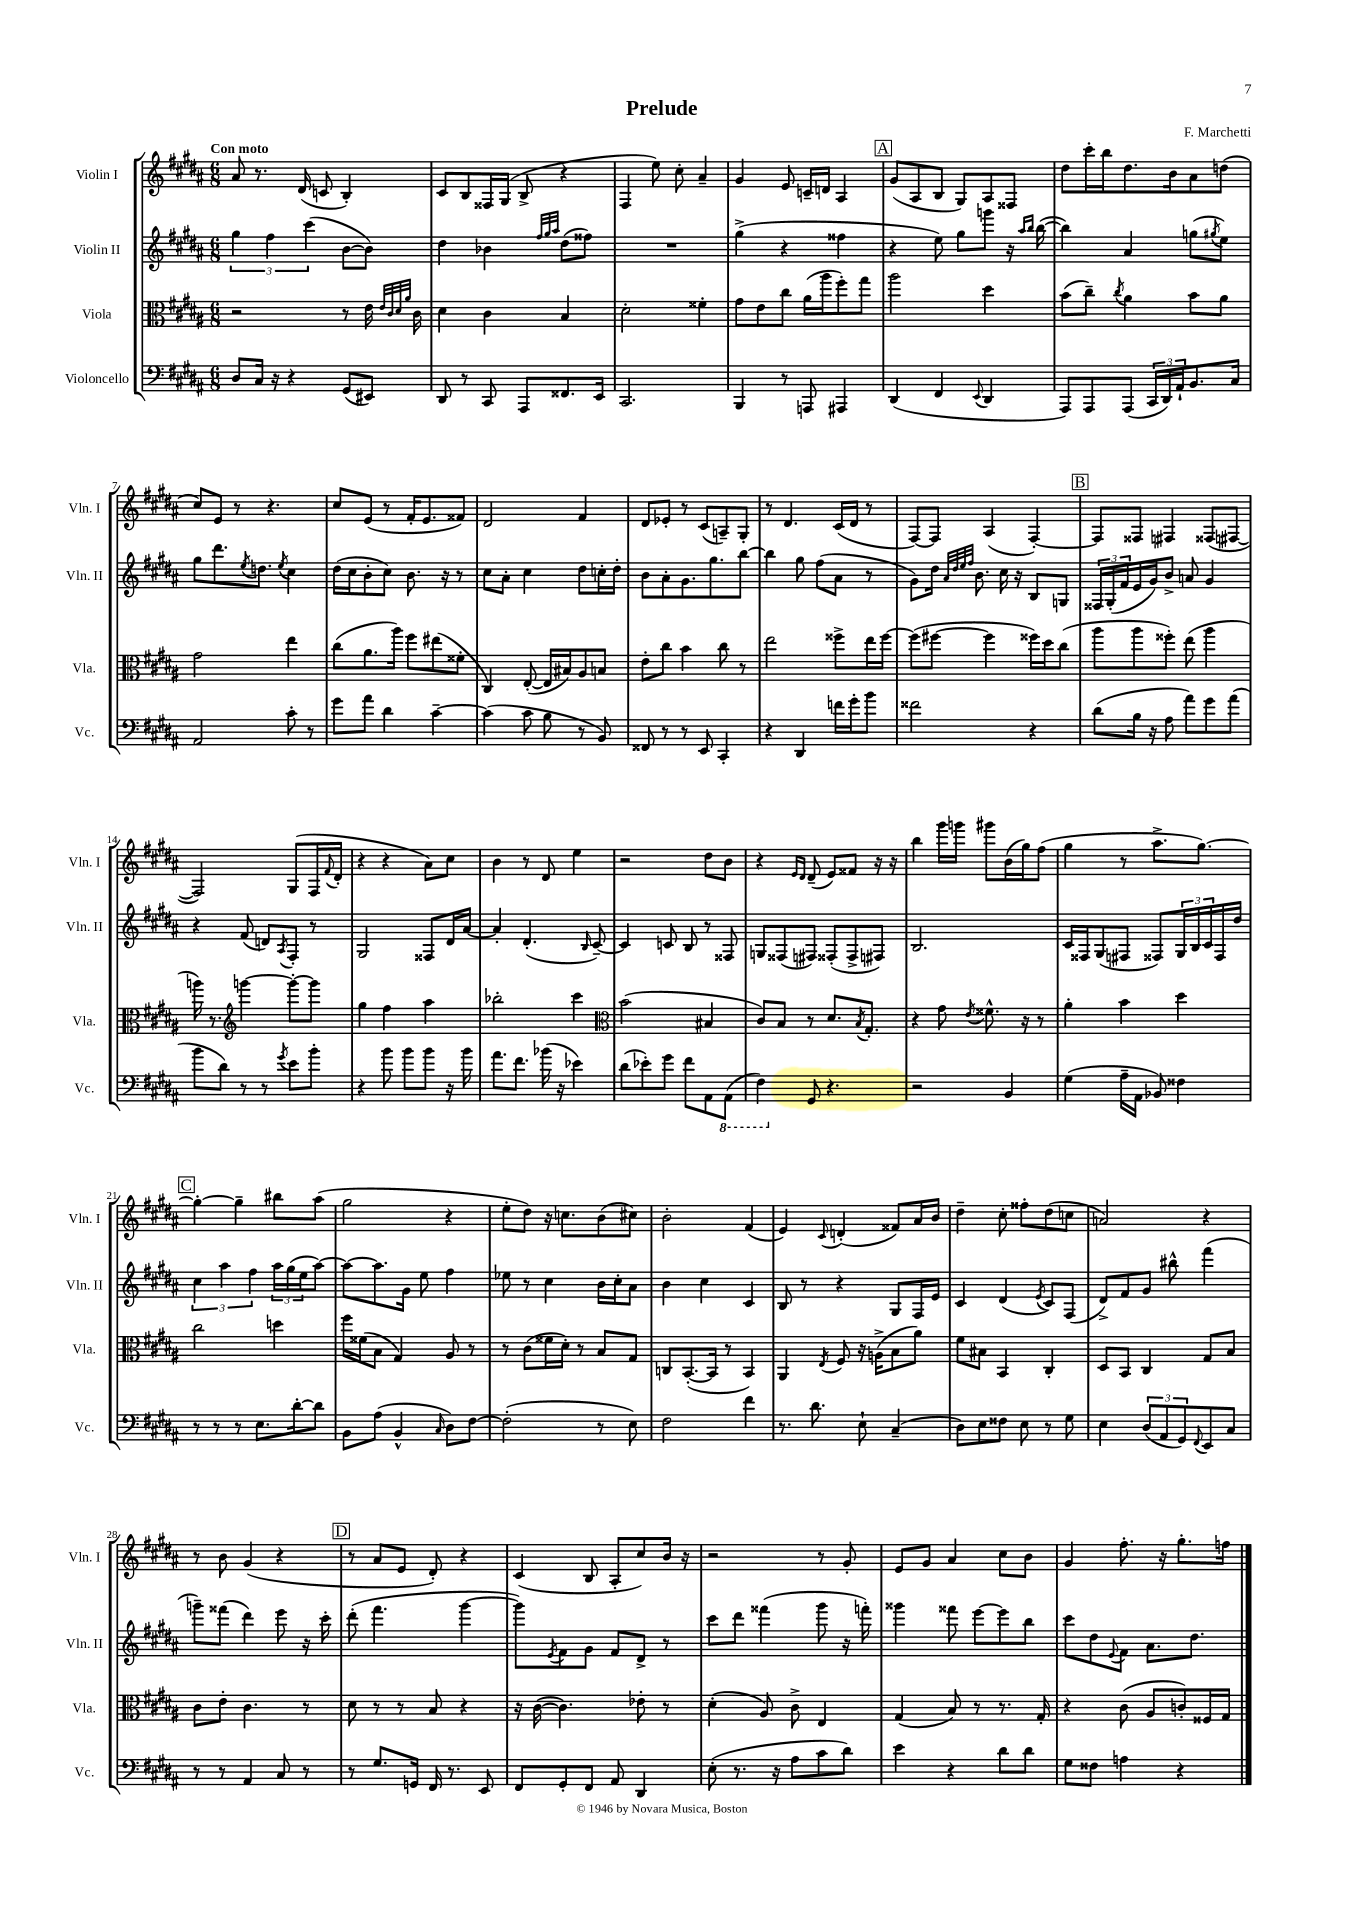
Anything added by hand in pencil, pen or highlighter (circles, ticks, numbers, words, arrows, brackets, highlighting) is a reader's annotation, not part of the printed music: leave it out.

**kern	**kern	**kern	**kern
*part4	*part3	*part2	*part1
*staff4	*staff3	*staff2	*staff1
*I"Violoncello	*I"Viola	*I"Violin II	*I"Violin I
*I'Vc.	*I'Vla.	*I'Vln. II	*I'Vln. I
*clefF4	*clefC3	*clefG2	*clefG2
*k[f#c#g#d#a#]	*k[f#c#g#d#a#]	*k[f#c#g#d#a#]	*k[f#c#g#d#a#]
*M6/8	*M6/8	*M6/8	*M6/8
=1	=1	=1	=1
!	!	!	!LO:TX:a:B:t=Con moto
8D#/L	2r	6gg#\	8a#/
16C#/Jk	.	.	8.r
.	.	6ff#\	.
16r	.	.	.
4r	.	.	.
.	.	.	(16d#/
.	.	(6ccc#\	.
.	.	.	8cn/
(8GG#/L	8r	[8b\L	4B'/)
8EE#X/J)	16e\	8b\J])	.
.	32qqe/LLL	.	.
.	32qqc#/	.	.
.	32qqd#/	.	.
.	32qqa#/JJJ	.	.
.	16c#\	.	.
=2	=2	=2	=2
8DD#/	4d#\	4dd#\	8c#/L
8r	.	.	8B/
8CC#/	4c#\	4b-X\	16F##X/L
.	.	.	(16G#/JJ
8AAA#/L	.	.	8B^/
.	.	32qqff#/LLL	.
.	.	32qqgg#/	.
.	.	32qqaa#/JJJ	.
8.FF##X/	4B/	(8dd#\L	4r
.	.	8ff##X\J)	.
16EE/Jk	.	.	.
=3	=3	=3	=3
2.CC#/	2d#'\	2.r	4F#/
.	.	.	8ee\)
.	.	.	8cc#'\
.	4f##X'\	.	4a#~/
=4	=4	=4	=4
4BBB/	8g#\L	(4gg#^\	4g#/
.	8e\	.	.
8r	8cc#\J	4r	8e/
8AAAn/	(16a#\LL	.	16cn~/LL
.	16aa#\J	.	16dn/JJ
4AAA#X/	8ff#'\)	4ff##X\	4A#/
.	8gg#\J	.	.
!!LO:REH:place=s1:t=A
=5	=5	=5	=5
(4DD#/	2aa#\	4r	(8g#/L
.	.	.	8A#/
4FF#/	.	8ee\)	8B/J
.	.	8gg#\L	8G#/L)
8qqEE/	.	.	.
4DD#/	4dd#\	8gggn\J	8A#/
.	.	16r	8F##X/J
.	.	16qqaa#/LL	.
.	.	16qqbb/JJ	.
.	.	([16bb\	.
=6	=6	=6	=6
8AAA#/L)	(8b\L	4bb\])	8dd#\L
8AAA#/	8cc#~\J)	.	16ccc#'\L
.	.	.	16bb\J
.	8qcc#/	.	.
(8AAA#/J	4a#\	4a#/	8.dd#\
24CC#/LL	.	.	.
24DD#/)	.	.	.
.	.	.	16b\k
24AA#`/J	.	.	.
8.BB/	8b\L	(8ggn\L	8a#\
.	.	8qgg#X/	.
.	8a#\J	8ee\J)	(8ddn\J
16C#/Jk	.	.	.
!!LO:LB:g=z
=7	=7	=7	=7
2AA#/	2g#\	8gg#\L	8cc#/L)
.	.	8.ddd#\	8e/J
.	.	.	8r
.	.	8qee/	.
.	.	8.ddn\J	.
.	.	.	4.r
.	.	8qee/	.
8c#'\	4ee\	4cc#\	.
8r	.	.	.
=8	=8	=8	=8
8g#\L	(8cc#\L	(16dd#\LL	8cc#/L
.	.	16cc#\J	.
8a#\J	8.a#\	8b'\	(8e/J
4d#\	.	8cc#\J)	8r
.	16aa#\Jk)	.	.
.	8ff#\L	8.b\	16f#'/KL
.	.	.	8.e/
[4c#~\	(8ee#X\	.	.
.	.	16r	.
.	8f##X'\J	8r	8f##X/J)
=9	=9	=9	=9
(4c#\]	4C#/)	8cc#\L	2d#/
.	.	8a#'\J	.
8c#\	([8E'/	4cc#\	.
8B\	16E/LL]	.	.
.	16B#X/J)	.	.
8r	8A#/	8dd#\L	4f#/
8BB/)	8Bn/J	16ccn'\L	.
.	.	16dd#'\JJ	.
=10	=10	=10	=10
8FF##X/	8e'\L	8b\L	8d#/L
8r	8cc#\J	8a#'\	8e-X'/J
8r	4b\	8.g#\	8r
8EE/	.	.	(8c#/L
.	.	8.gg#\	.
4CC#'/	8cc#\	.	8An~/)
.	8r	[8bb\J	8G#'/J
=11	=11	=11	=11
4r	2ee\	4bb\]	8r
.	.	.	4.d#/
4DD#/	.	8gg#\	.
.	.	(8ff#\L	.
16fn\LL	8ff##X^\L	8a#\J	(16c#/LL
16g#'\J	.	.	16d#/JJ
8b\J	16ee\L	8r	8r
.	[16ff##\JJ	.	.
=12	=12	=12	=12
2f##X\	(8ff##\L]	8g#\L)	[8F#/L)
.	[8ff#X\J	16dd#\Jk	8F#/J]
.	.	32qqa#/LLL	.
.	.	32qqdd#/	.
.	.	32qqee/	.
.	.	32qqff#/JJJ	.
.	.	8.b\	.
.	4ff#\]	.	(4A#/
.	.	16cc#\	.
.	.	16r	.
4r	16ff##X\LL)	8B/L	[4F#'/)
.	16dd#\J	.	.
.	(8cc#\J	8Gn/J	.
!!LO:REH:place=s1:t=B
=13	=13	=13	=13
(8d#\L	8aa#\L	24F##X/LL	8F#/L]
.	.	(24G#'/	.
.	.	24f#/	.
16B\Jk	8aa#\	16e/	8F##X/J
16r	.	16g#/J)	.
8A#\	8ff##X'\J)	8b^/J	4F#X/
8a#\L)	(8ee\	8an/	.
8g#\	4aa#\	4g#/	(8F##X/L
(8a#\J	.	.	[8F#X/J
!!LO:LB:g=z
=14	=14	=14	=14
8b\L	16aan\)	4r	2F#/])
.	8.r	.	.
8d#\J)	.	.	.
*	*clefG2	*	*
8r	[4gggn\	(8f#/	.
8r	.	8dn/L)	.
8qg#/	.	8qA#/	.
8e\L	8ggg'\L_	8F#'/J	(8G#/L
8b'\J	8ggg\J]	8r	16F#/L
.	.	.	8qqf#/
.	.	.	16d#'/JJ
=15	=15	=15	=15
4r	4gg#\	2G#/	4r
8b\	4ff#\	.	4r
8b\L	.	.	.
8b\J	4aa#\	8F##X/L	8a#\L)
16r	.	16d#/L	8cc#\J
16b\	.	[16a#/JJ	.
=16	=16	=16	=16
8.a#\L	2bb-X'\	4a#'/]	4b\
8.f#\J	.	.	.
.	.	(4.d#'/	8r
(16b-X\	.	.	8d#/
16r	.	.	.
4e-X\)	4ccc#\	.	4ee\
.	.	16qqB/	.
.	.	[8c#~/)	.
=17	=17	=17	=17
*	*clefC3	*	*
(8d#\L	(2b\	4c#/]	2r
8e-X'\)	.	.	.
8g#\J	.	8cn/	.
8f#\L	.	8B/	.
8AA#\	4B#X/	8r	8dd#\L
*8ba	*	*	*
(8AAA#\J	.	8F##X/	8b\J
=18	=18	=18	=18
4FF#\)	8c#/L)	8Gn/L	4r
.	8B/J	(8F##X/	.
.	.	.	16qqe/LL
.	.	.	16qqd#/JJ
*X8ba	*	*	*
8GG#/	8r	8F#X/J)	(8d#~/
4.r	8.d#/L	(8F##X'/L	8e/L)
.	.	8F##^/	8f##X/J
.	8qB/	.	.
.	8.G#'/J	.	.
.	.	8F#X/J)	16r
.	.	.	16r
=19	=19	=19	=19
2r	4r	2.B/	4bb\
.	8g#\	.	16ggg#\LL
.	.	.	16gggn\JJ
.	8qe/	.	.
.	8.f##X^^\	.	8ggg#X\L
4BB/	.	.	(16b\L
.	16r	.	16gg#\J)
.	8r	.	(8ff#\J
=20	=20	=20	=20
(4G#\	4a#'\	16c#/LL	4gg#\
.	.	16F##X/J	.
.	.	(8G#/	.
16A#~\LL	4b\	8F#X/J	8r
16AA#\JJ	.	.	.
8BB-X/)	.	8F##X/L)	8.aa#^\L
4F##X\	4dd#\	24G#/L	.
.	.	24B/	.
.	.	.	[8.gg#\J)
.	.	24c#/	.
.	.	16F##/	.
.	.	16dd#/JJ	.
!!LO:LB:g=z
!!LO:REH:place=s1:t=C
=21	=21	=21	=21
8r	2cc#\	6cc#\	4gg#'\_
8r	.	.	.
.	.	6aa#\	.
8r	.	.	4gg#~\]
.	.	6ff#\	.
8.E\L	.	.	.
.	4ddn\	24aa#\LL	8bb#X\L
.	.	(24gg#\	.
[16d#'\k	.	.	.
.	.	24ee\J	.
8d#\J]	.	[8aa#\J)	(8aa#\J
=22	=22	=22	=22
8BB\L	16ff#\LL	8aa#\L_	2gg#\
.	(16f##X\J	.	.
(8A#\J	8B\J	8.aa#\]	.
4BB^^/	4G#/)	.	.
.	.	16g#\Jk	.
.	.	8ee\	.
16qqC#/	.	.	.
8D#\L)	8A#/	4ff#\	4r
[8F#\J	8r	.	.
=23	=23	=23	=23
(2F#'\]	8r	8ee-X\	8ee'\L
.	(8c#\L	8r	8dd#\J)
.	16f##X\L	4cc#\	16r
.	16d#'\JJ)	.	8.ccn\L
.	8r	.	.
8r	8B/L	16b\LL	(8b\
.	.	16cc#'\J	.
8E\)	8G#/J	8a#\J	8cc#X\J)
=24	=24	=24	=24
2F#\	8Cn/L	4b\	2b'\
.	([8.BB'/	.	.
.	.	4cc#\	.
.	16BB/Jk]	.	.
.	8r	.	.
4f#\	4BB/)	4c#/	(4f#/
=25	=25	=25	=25
8.r	4AA#/	8B/	4e/)
.	.	8r	.
8.d#\	.	.	.
.	8qE/	.	8qqc#/
.	8F#/	4r	(4dn'/
8E`\	16r	.	.
.	(16An^\KL	.	.
(4C#~/	8B\	8G#/L	8f##X/L)
.	8a#\J)	16F#/L	16a#/L
.	.	16e/JJ	16b/JJ
=26	=26	=26	=26
8D#\L)	8f#\L	4c#/	4dd#~\
8E\	8B#X\J	.	.
8F##X\J	4BB/	(4d#/	8cc#'\
8E\	.	.	8ff##X'\L
.	.	8qe/	.
8r	4C#'/	8c#/L)	(8dd#\
8G#\	.	(8F#/J	8ccn\J
=27	=27	=27	=27
4E\	8D#/L	8d#^/L)	2an/)
.	8BB/J	8f#/	.
(12D#/L	4C#/	8g#/J	.
12AA#/	.	.	.
.	.	8bb#X^^\	.
12GG#/)	.	.	.
8qqFF#/	.	.	.
8EE/	8G#/L	(4fff#\	4r
8C#/J	8B/J	.	.
!!LO:LB:g=z
=28	=28	=28	=28
8r	8c#\L	8gggn~\L)	8r
8r	8e'\J	(8fff##X\J	8b\
4AA#/	4.c#\	4ddd#\)	(4g#/
8C#/	.	8eee\	4r
8r	8r	16r	.
.	.	16ccc#'\	.
!!LO:REH:place=s1:t=D
=29	=29	=29	=29
8r	8d#\	(8ddd#'\	8r
8.G#/L	8r	4.fff#\	8a#/L
.	8r	.	8e/J
16GGn/Jk	.	.	.
16FF#/	8B/	.	8d#'/)
8.r	.	.	.
.	4r	[4ggg#\	4r
8EE/	.	.	.
=30	=30	=30	=30
8FF#/L	16r	8ggg#\L])	(4c#/
.	([16c#\	.	.
.	.	8qe/	.
8GG#'/	4.c#\])	8f#\	.
8FF#/J	.	8g#\J	8B/
8AA#/	.	8f#/L	8A#'/L
4DD#/	8e-X'\	8d#^/J	8cc#/)
.	8r	8r	16b/Jk
.	.	.	16r
=31	=31	=31	=31
(8E'\	(4d#'\	8ccc#\L	2r
8.r	.	8ddd#\J	.
.	8A#/)	(4fff##X\	.
16r	.	.	.
8A#\L	8c#^\	.	.
8c#\	4E/	8ggg#\	8r
8d#\J)	.	16r	8g#'/
.	.	16fffn'\)	.
=32	=32	=32	=32
4e\	(4G#/	4ggg##X\	8e/L
.	.	.	8g#/J
4r	8B/)	8fff##X\	4a#/
.	8r	[8eee\L	.
8d#\L	8.r	8eee\]	8cc#\L
8d#\J	.	8bb\J	8b\J
.	16G#'/	.	.
=33	=33	=33	=33
8G#\L	4r	8ccc#\L	4g#/
8F##X\J	.	8dd#\	.
.	.	8qqe/	.
4An\	(8c#\	8f#\J	8.ff#'\
.	8A#/L	8.a#\L	.
.	.	.	16r
4r	8cn'/)	.	8.gg#'\L
.	.	8.dd#\J	.
.	16F##X/L	.	.
.	16G#/JJ	.	16ffn\Jk
==	==	==	==
*-	*-	*-	*-
